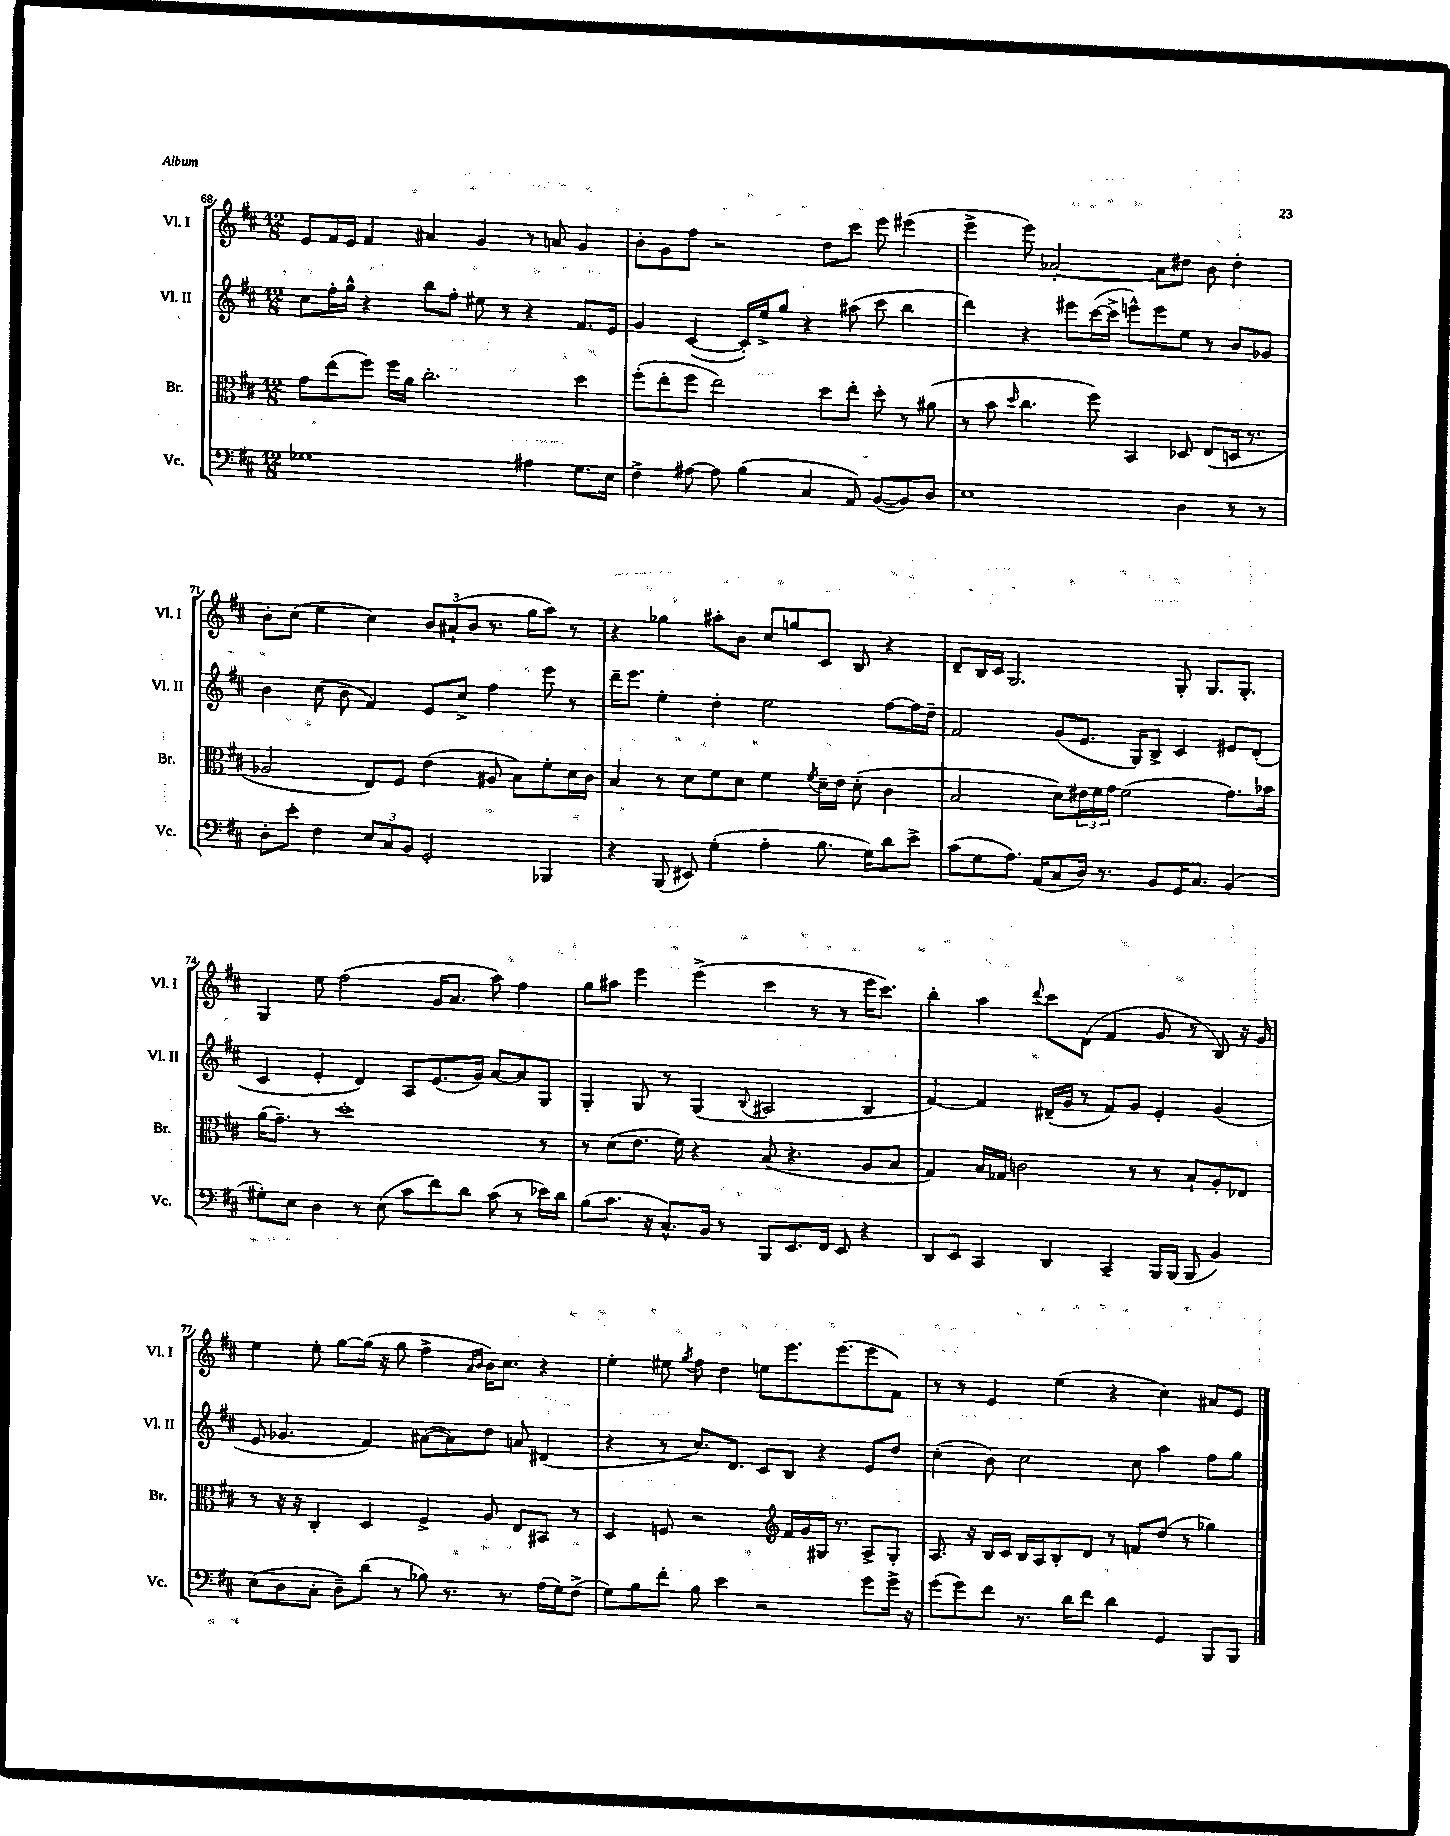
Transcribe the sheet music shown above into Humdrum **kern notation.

**kern	**kern	**kern	**kern
*staff4	*staff3	*staff2	*staff1
*clefF4	*clefC3	*clefG2	*clefG2
*k[f#c#]	*k[f#c#]	*k[f#c#]	*k[f#c#]
*M12/8	*M12/8	*M12/8	*M12/8
1G-	8g\L	8cc#\L	8e/L
.	(8ee\	16ff#'\L	16f#/L
.	.	16gg^^\JJ	16e/JJ
.	8ff#\J)	4r	4f#/
.	16ff#\LL	.	.
.	16a\JJ	.	.
.	2.cc#'\	8bb\L	4a#/
.	.	8ff#'\J	.
.	.	8ee#\	4g/
.	.	8r	.
4A#\	.	4r	8r
.	.	.	8a/
8.G-\L	4dd\	8.f#/L	4g/
16E\Jk	.	16e/Jk	.
=	=	=	=
4F#^\	(8ff#'\L	4g/	8b'\L
.	8ee'\	.	8g\
[8A#\	8ff#\J	([4c#/	8ff#\J
8A#\]	2ee\)	.	2r
(4B\	.	16c#'/]LL)	.
.	.	16ee^/J	.
.	.	8gg/J	.
4C#/	.	4r	.
.	8dd\L	.	8dd\L
8AA/)	8ee'\J	(8aa#\	8ccc#\J
([8BB/L	8dd'\	8ccc#\	8eee\
8BB/])	8r	4bb\	(4eee#\
8D/J	(8a#\	.	.
=	=	=	=
1E	8r	4ddd\)	4eee^\
.	8b\	.	.
.	16qqdd/	.	.
.	4.cc#\	4r	8eee\)
.	.	.	[2a-'/
.	.	8eee#\L	.
.	8ff#\)	([16ccc#\L	.
.	.	16ccc#^\]JJ	.
.	4BB/	8eee^^\L)	.
.	.	8eee\	8a-\]L
4D\	8D-/	8ee\J	8dd#\J
.	(8E/L	8r	8b\
8r	16D/Jk	8b/L	4dd#'\
.	8.r	.	.
8r	.	8g-/J	.
=	=	=	=
8D'\L	2A-/	4b\	8b'\L
8e'\J	.	.	(8cc#\J
4F#\	.	(8cc#\	4ee\
.	.	8b\	.
12E/L	8E/L)	4f#/)	4cc#\)
12C#/	.	.	.
.	8F#/J	.	.
12BB/J	.	.	.
2GG'/	(4e\	8e/L	12b/L
.	.	.	(12a#`/
.	.	8cc#^/J	.
.	.	.	12b/J
.	8A#/	4ff#\	8.r
.	8B\L)	.	.
.	.	.	16gg\LK
4BBB-/	8f#'\	8eee\	8aa\J)
.	16d\L	8r	8r
.	16c#\JJ	.	.
=	=	=	=
4r	4B/	16ddd~\LK	4r
.	.	8.eee\J	.
(8BBB/	8r	4ee'\	4gg-\
8EE#/)	8d\L	.	.
(4G'\	8f#\	4dd'\	8aa#'\L
.	8d\J	.	8b\J
4A'\	4f#\	2ee\	8cc#/L
.	.	.	8gg/
.	8qf#/	.	.
8.B\	16d~\LL	.	8c#/J
.	16e\JJ	.	.
.	(8d'\	.	8B/
16G\LK)	.	.	.
8d\	4c#\	[8ff#\L	4r
8e^\J	.	16ff#\]L	.
.	.	16dd~\JJ	.
=	=	=	=
(8c#\L	2B/	2f#/	8d~/L
8G\	.	.	16B/L
.	.	.	16c#/JJ
8.A\J)	.	.	2.G/
(16AA/LK	.	.	.
8C#/	8d\L)	(8g/L	.
16D/Jk)	24e#\L	8.e/J	.
.	24f#\	.	.
8.r	.	.	.
.	24g\JJ	.	.
.	(2f#\	.	.
.	.	16G/LK)	.
8BB/L	.	8B^/J	.
16GG/K	.	4c#/	8G'/
8.C#/J	.	.	.
.	.	.	8.G/L
(4BB/	8.g\L)	8e#/L	.
.	.	.	8.G'/J
.	.	(8d'/J	.
.	16b-\Jk	.	.
=	=	=	=
8G#'\L)	(16a\LK	4c#/	4G/
.	8.g~\J)	.	.
8E\J	.	.	.
4D\	8r	4e'/	8ee\
.	1dd'	.	(2ff#\
8r	.	4d/)	.
(8E\	.	.	.
8c#\L	.	8A/L	.
8f#\)	.	(8.e/	16g/LK
.	.	.	8.a/J
8d\J	.	.	.
.	.	16g/Jk)	.
(8c#\	.	[8a/L	8aa\)
8r	.	8a/]	4ff#\
16e-\LL)	8r	8G/J	.
16d\JJ	.	.	.
=	=	=	=
(8B\L	8r	4G'/	8gg\L
8.c#\J	(8d\L	.	8aa#\J
.	8.e\J	8G/	4eee\
16r	.	.	.
8.C#^^/L)	.	8r	.
.	16f#\)	.	.
.	4r	(4G/	(4eee^\
16BB/Jk	.	.	.
8r	.	.	.
.	.	8qqB/	.
8BBB/L	(8B/	2A#/	4ccc#\
8.EE/	4.r	.	.
.	.	.	8r
16FF#/Jk	.	.	.
8EE/	.	.	8r
4r	8A/L	4B/	16eee\LK
.	.	.	8.ccc#\J)
.	8B/J	.	.
=	=	=	=
8DD/L	4G/)	[4f#/)	4bb'\
8EE/J	.	.	.
4CC#/	16B/LL	4f#/]	4aa\
.	16G-/JJ	.	.
.	2c\	.	.
.	.	.	8qqddd/
4DD/	.	(16d#~/LL	8ccc#\L
.	.	16g/JJ	.
.	.	8r	(8d\J
4CC#~/	.	8f#/L)	4f#/
.	8r	8g/J	.
16BBB/LL	8r	4e'/	8g/
(16BBB/JJ	.	.	.
8BBB/	8B`/L	.	8r
4BB/)	8A'/	(4g/	8B/)
.	8E-/J	.	16r
.	.	.	16g/
=	=	=	=
(8E\L	8r	8e/	4ee\
8D\	16r	4.g-/	.
.	16r	.	.
8C#'\J	4C#'/	.	8ee'\
8D~\L)	.	.	[8gg\L
(8d\J	4D/	4f#/)	(16gg\]Jk
.	.	.	16r
8r	.	.	8gg\
8B-\)	4F#^/	([8a#\L	4ff#^\
8.r	.	8a#\])	.
.	.	.	16qqa/LL
.	.	.	16qqb/JJ
.	8A/	8dd\J	16b\LK)
8.r	.	.	8.cc#\J
.	8E/L	8a/	.
(16A\LL	8BB#/J	(4d#/	4r
16G\J)	.	.	.
(8F#^\J	8r	.	.
=	=	=	=
8G\L)	4D/	4r	4ee'\
8B\	.	.	.
8f#'\J	8F/	8r	8ee#\
.	.	.	8qgg/
8B\	2r	8.cc#/L)	8ff#\
4e\	.	.	4dd\
.	.	8.d/J	.
2r	.	8c#/L	8ee\L
*	*clefG2	*	*
.	16f#/LL	8B/J	8.eee\
.	16g/	.	.
.	16G#/JJ	4r	.
.	8.r	.	(8.eee\
8g\L	8A^/L	8e/L	8eee\
16g^\Jk	8G#'/J	8dd/J	8f#\J)
16r	.	.	.
=	=	=	=
(8g\L	8.A/	(4cc#'\	8r
8g\)	.	.	8r
.	16r	.	.
8f#\J	16B/LL	8b\)	4e/
.	16c#/JJ	.	.
8.r	16B/LL	2cc#\	.
.	16A/J	.	.
.	8B'/	.	(4ee\
16d\LK	.	.	.
8f#\J	8d/J	.	.
4d\	8r	.	4r
.	8f/L	8cc#\	.
4GG/	(8dd/J	4aa\	4cc#\)
.	8r	.	.
8BBB/L	4gg-\)	8ff#\L	8a#/L
8BBB/J	.	8gg\J	8e/J
==	==	==	==
*-	*-	*-	*-
